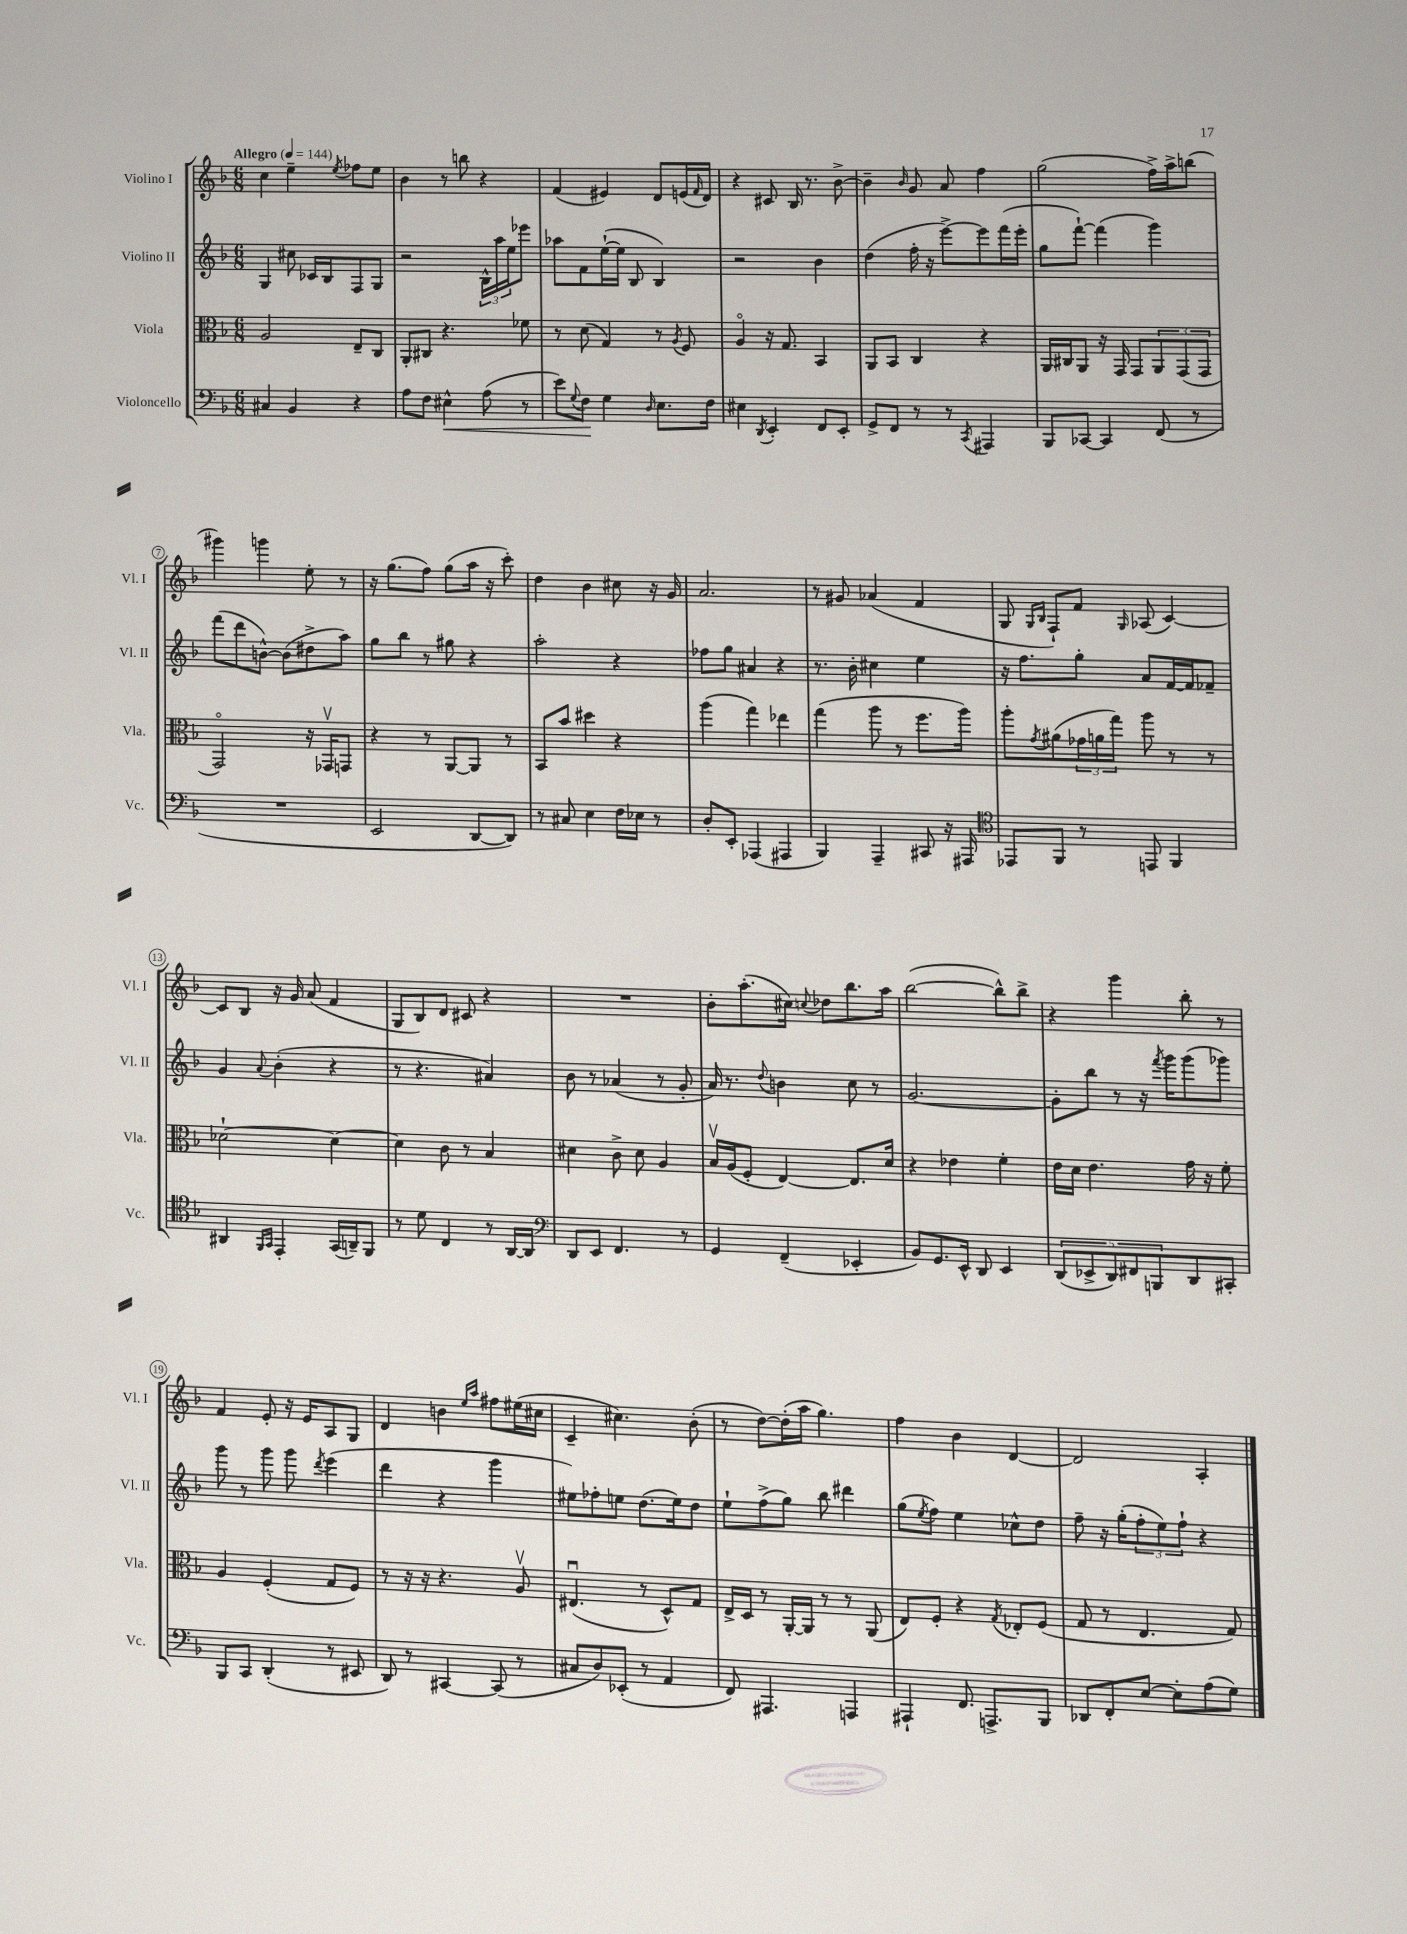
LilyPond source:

<<
\new StaffGroup <<
\new Staff = "s0" \with { instrumentName = "Violino I" shortInstrumentName = "Vl. I" } {
    \clef treble \key f \major \numericTimeSignature \time 6/8 \tempo "Allegro" 4 = 144
    c''4 e''4-- \acciaccatura { e''8 } fes''8 e''8 |
    bes'4 r8 b''8 r4 |
    f'4( eis'4) d'8 e'16( \grace { f'16 } d'16) |
    r4 cis'8 bes16 r8. bes'8~-> |
    bes'4-- \grace { bes'16 } g'8 a'8 f''4 |
    g''2( f''16->) a''16-> b''8( |
    gis'''4) g'''4 e''8-. r8 |
    r16 g''8.( f''8) g''8( a''16 r16 c'''8-.) |
    d''4 bes'4 cis''8 r16 g'16 |
    a'2. |
    r8 gis'8 aes'4( f'4 |
    g8 \grace { g16 bes16 } f8-!) f'8 \grace { g16 } aes8( c'4~) |
    c'8 bes8 r16 g'16 a'8( f'4 |
    g8 bes8) d'8 cis'8 r4 |
    R2. |
    bes'8-. a''8.-.( cis''16) \appoggiatura { c''8 } des''8 bes''8. a''16 |
    bes''2~( bes''8-^) bes''8-> |
    r4 g'''4 bes''8-. r8 |
    f'4 e'8-. r16 e'16 a8 g8 |
    d'4 b'4 \grace { e''16 a''16 } fis''8 eis''16( cis''16 |
    c'4-- cis''4.) bes'8-.( |
    r8 d''8~) d''16-.( a''16 g''4.) |
    f''4 bes'4 d'4~ |
    d'2 a4-. \bar "|." |
}
\new Staff = "s1" \with { instrumentName = "Violino II" shortInstrumentName = "Vl. II" } {
    \clef treble \key f \major \numericTimeSignature \time 6/8
    g4 cis''8 ces'16 bes16 f8 g8 |
    r2 \tuplet 3/2 { bes16-^ a''16 e''16 } ees'''8 |
    aes''8 f'8 e''16~-!( e''16 bes8 bes4) |
    r2 bes'4 |
    d''4( f''16-. r16 e'''8~->) e'''8 f'''16( e'''16-. |
    g''8 f'''8~-!) f'''4( g'''4) |
    f'''8( d'''8 b'8~-^) b'8( dis''8-> a''8) |
    g''8 bes''8 r8 gis''8 r4 |
    a''2-. r4 |
    fes''8 g''8 ais'4 r4 |
    r8. bes'16-. cis''4 e''4 |
    r16 f''8. g''8-. a'8 f'16~ f'16 fes'8-- |
    g'4 \appoggiatura { a'8 } bes'4-.( r4 |
    r8 r4. ais'4) |
    bes'8 r8 aes'4( r8 g'8-. |
    a'16) r8. \appoggiatura { d''8 } b'4 c''8 r8 |
    g'2.~ |
    g'8-. bes''8 r8 r16 \acciaccatura { f'''8 } g'''16 g'''8( ges'''8) |
    g'''8 r8 g'''8 g'''8 \acciaccatura { d'''8 } e'''4( |
    d'''4 r4 g'''4 |
    eis''8) fes''8-. e''8 d''8.( e''16) d''8 |
    e''8-! f''8->( g''8) bes''8 dis'''4 |
    g''8( \acciaccatura { e''8 } f''8) e''4 ces''8-^ d''8 |
    f''8-- r16 g''16-.( \tuplet 3/2 { f''8-. e''8) f''8-! } r4 \bar "|." |
}
\new Staff = "s2" \with { instrumentName = "Viola" shortInstrumentName = "Vla." } {
    \clef alto \key f \major \numericTimeSignature \time 6/8
    a2 e8-- c8 |
    a,8-. cis8 r4. fes'8 |
    r8 d'8( g4) r8 \acciaccatura { a8 } f8 |
    a4\flageolet r16 g8. bes,4 |
    a,8 bes,8 c4 r4 |
    a,16 cis16 a,8 r16 g,16 g,8 \tuplet 3/2 { a,8 g,8( g,8 } |
    g,2\flageolet) r16 ges,16\upbow g,8 |
    r4 r8 a,8~ a,8 r8 |
    bes,8 bes'8 dis''4 r4 |
    a''4( g''4) ees''4 |
    g''4( a''8 r8 f''8. a''16) |
    a''8-. \acciaccatura { g'8 } ais'8( \tuplet 3/2 { ges'16 a'16 g''16) } a''8 r8 r8 |
    des'2~-! des'4~ |
    des'4 c'8 r8 bes4 |
    dis'4 c'8-> dis'8 a4 |
    bes16\upbow a16( f8-. e4~) e8. d'16 |
    r4 ees'4 f'4-. |
    e'16 d'16 e'4. g'16 r16 f'8-. |
    a4 f4-.( g8 f8) |
    r8 r16 r16 r4. a8\upbow |
    eis4.\downbow( r8 d8-^) g8 |
    e16-> d16 r8 a,16~-. a,16 r8 r8 a,8( |
    e8) f8-. r4 \acciaccatura { g8 } ees8-. f8( |
    g8 r8 e4. g8) \bar "|." |
}
\new Staff = "s3" \with { instrumentName = "Violoncello" shortInstrumentName = "Vc." } {
    \clef bass \key f \major \numericTimeSignature \time 6/8
    cis4 bes,4 r4 |
    a8 f8 eis4-^\< a8( r8 |
    e'8) \appoggiatura { g8 } f8\! g4 \grace { d16 } e8. f16 |
    eis4 \acciaccatura { d,8 } e,4-. f,8 e,8-. |
    g,8-> f,8 r8 r8 \acciaccatura { c,8 } ais,,4 |
    bes,,8 ces,8~ ces,4 f,8( r8 |
    R2. |
    e,2 d,8~ d,8) |
    r8 cis8 e4 f16 ees16 r8 |
    d8-. e,8-. aes,,4( ais,,4 |
    bes,,4) a,,4-- cis,8 r16 ais,,16 |
    \clef tenor ees,8 f,8 r8 e,8 f,4 |
    ais,4 \grace { f,16 g,16 } e,4-. g,16( a,16--) f,8 |
    r8 d'8 c4 r8 a,16~ a,16 |
    \clef bass d,8 e,8 f,4. r8 |
    g,4 f,4--( ees,4-. |
    bes,8) g,8. e,16-^ d,8 e,4 |
    \tuplet 5/4 { d,8( ees,8-> d,8) fis,8 b,,8 } d,8 cis,8-. |
    bes,,8 c,8 d,4-.( r8 eis,8 |
    d,8) r8 cis,4~ cis,8( r8 |
    cis8 d8) ees,8-.( r8 a,4 |
    f,8) ais,,4. a,,4 |
    ais,,4-! f,8. a,,8.-> bes,,8 |
    des,8 f,8-. e8~ e8-. a8( g8) \bar "|." |
}
>>
>>
\layout { \context { \Score \override BarNumber.stencil = #(make-stencil-circler 0.1 0.3 ly:text-interface::print) } }
